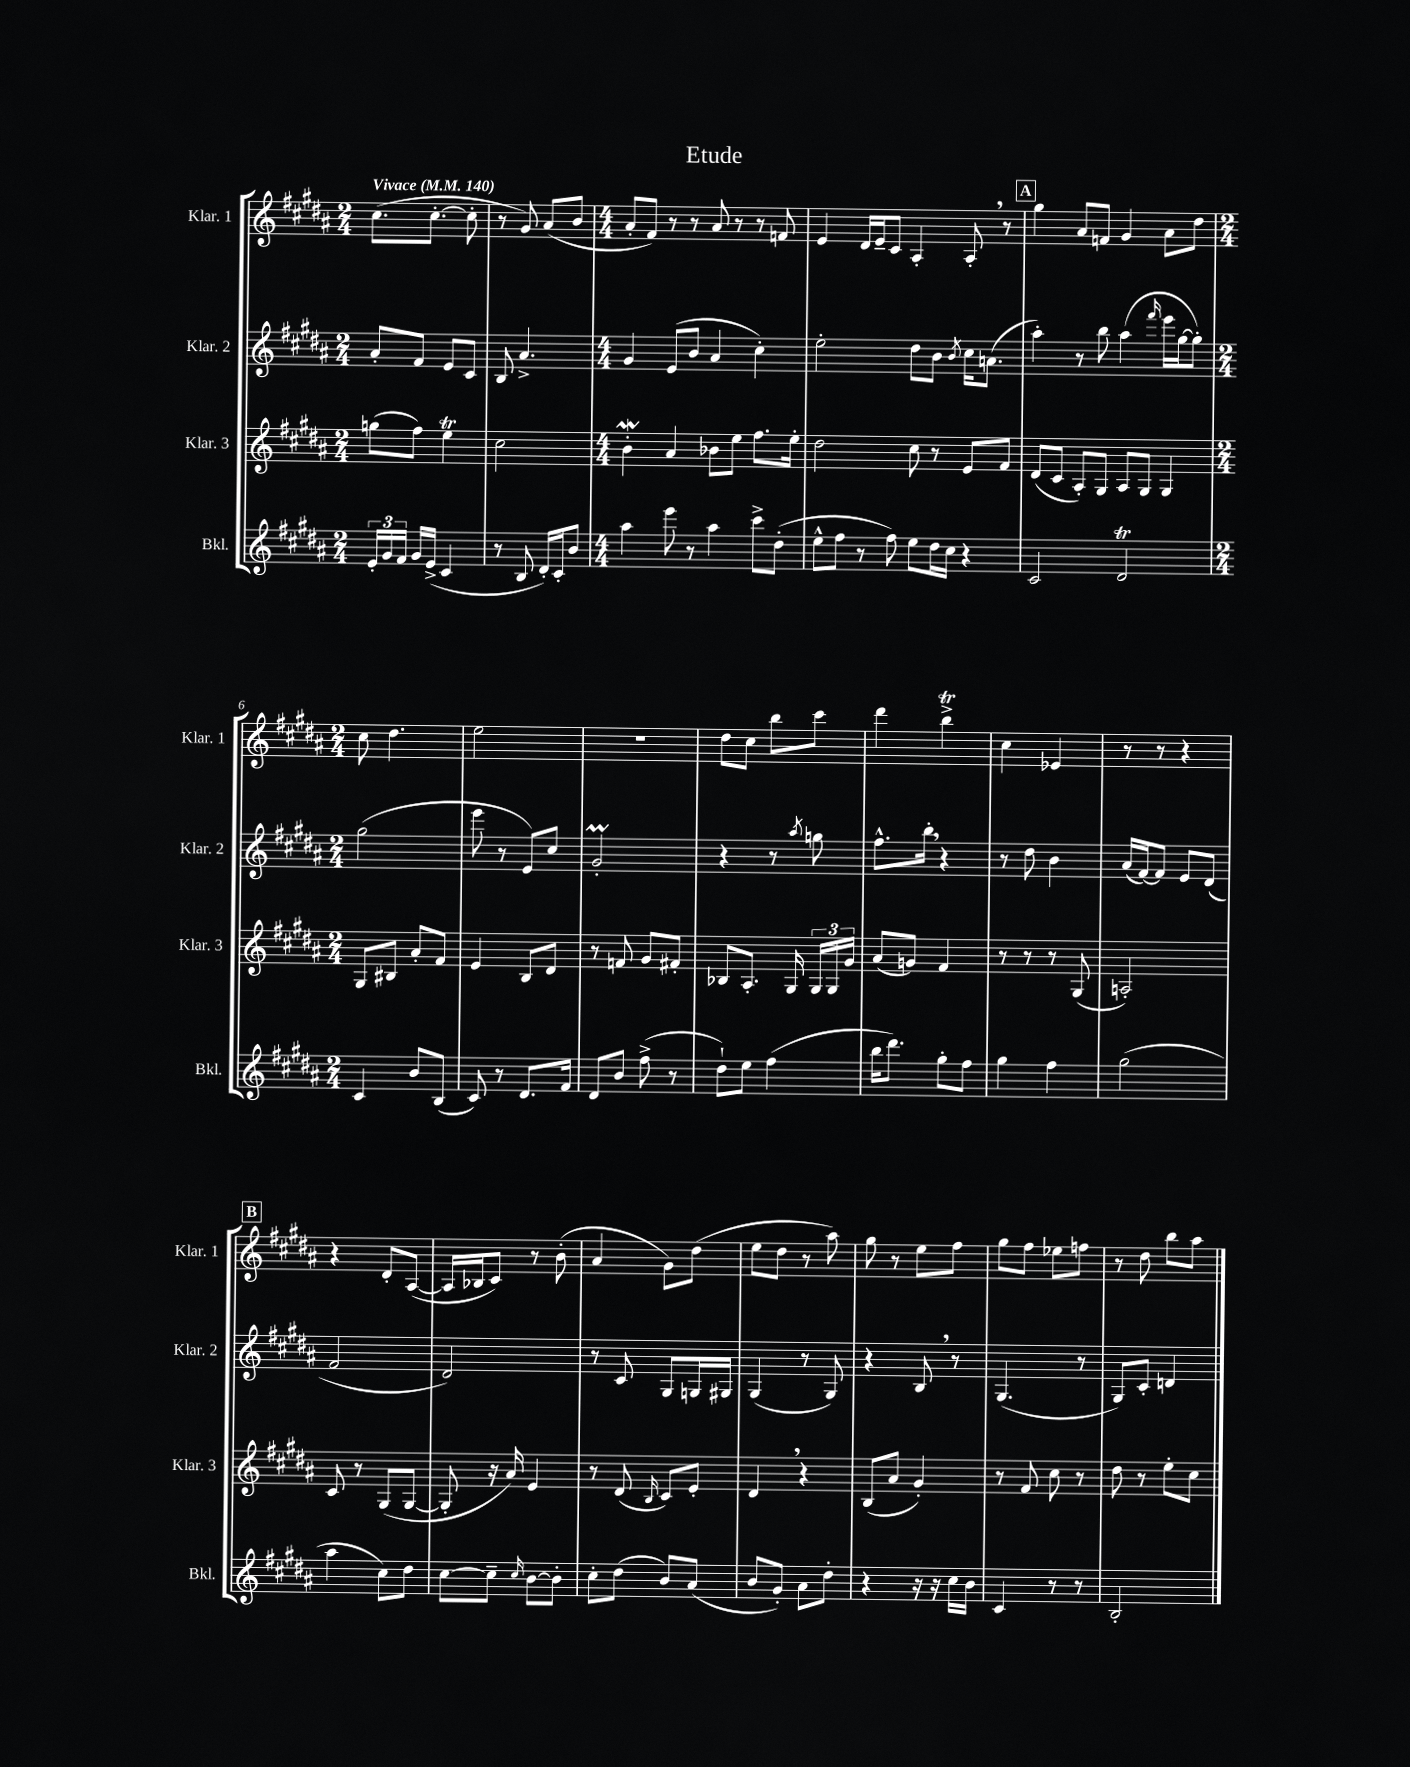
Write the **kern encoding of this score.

**kern	**kern	**kern	**kern
*staff4	*staff3	*staff2	*staff1
*clefG2	*clefG2	*clefG2	*clefG2
*k[f#c#g#d#a#]	*k[f#c#g#d#a#]	*k[f#c#g#d#a#]	*k[f#c#g#d#a#]
*M2/4	*M2/4	*M2/4	*M2/4
*MM140	*MM140	*MM140	*MM140
24e'	(8gg	8a#'	(8.cc#
24g#	.	.	.
24f#	.	.	.
16g#	8ff#)	8f#	.
(16e^	.	.	[8.cc#'
4c#	4ee	8e	.
.	.	8c#	8cc#']
=	=	=	=
8r	2cc#	8B	8r
8B	.	4.a#^	8g#)
16d#')	.	.	(8a#
16c#'	.	.	.
8b	.	.	8b
=	=	=	=
*M4/4	*M4/4	*M4/4	*M4/4
4aa#	4b'	4g#	8a#'
.	.	.	8f#)
8eee	4a#	(8e	8r
8r	.	8b	8r
4aa#	8b-	4a#	8a#
.	8ee	.	8r
8ccc#^	8.ff#	4cc#')	8r
(8dd#'	.	.	8f
.	16ee'	.	.
=	=	=	=
8ee^^	2dd#	2ee'	4e
8ff#	.	.	.
8r	.	.	16d#
.	.	.	16e~
8ff#)	.	.	8c#
8ee	8cc#	8dd#	4A#'
16dd#	8r	8b	.
16cc#	.	.	.
.	.	8qb	.
4r	8e	16cc#	8A#'
.	.	(8.a	.
.	8f#	.	8r
=	=	=	=
2c#	(8d#	4aa#')	4gg#
.	8c#	.	.
.	8A#')	8r	8a#
.	8G#	8bb	8f
2d#	8A#	(4aa#	4g#
.	8G#	.	.
.	.	16qqfff#	.
.	4G#	16eee	8a#
.	.	[16gg#	.
.	.	8gg#'])	8dd#
=	=	=	=
*M2/4	*M2/4	*M2/4	*M2/4
4c#	8G#	(2gg#	8cc#
.	8B#	.	4.dd#
8b	8a#'	.	.
(8B	8f#	.	.
=	=	=	=
8c#)	4e	8eee	2ee
8r	.	8r	.
8.d#	8B	8e)	.
.	8d#	8cc#	.
16f#	.	.	.
=	=	=	=
8d#	8r	2g#'	2r
8b	8f	.	.
(8ff#^	8g#	.	.
8r	8f#'	.	.
=	=	=	=
8dd#`)	8B-	4r	8dd#
8ee	8.A#'	.	8cc#
(4ff#	.	8r	8bb
.	16G#	.	.
.	.	8qaa#	.
.	24G#	8gg	8ccc#
.	24G#	.	.
.	24g#	.	.
=	=	=	=
16bb	(8a#	8.ff#^^	4ddd#
8.ddd#)	.	.	.
.	8g)	.	.
.	.	16bb'	.
8gg#'	4f#	4r	4bb^
8ff#	.	.	.
=	=	=	=
4gg#	8r	8r	4cc#
.	8r	8dd#	.
4ff#	8r	4b	4e-
.	(8G#	.	.
=	=	=	=
(2gg#	2A')	(16a#	8r
.	.	[16f#)	.
.	.	8f#]	8r
.	.	8e	4r
.	.	(8d#	.
=	=	=	=
4aa#	8c#	2f#	4r
.	8r	.	.
8cc#)	(8G#	.	8d#'
8dd#	[8G#	.	([8A#
=	=	=	=
[8cc#	8G#']	2d#)	16A#]
.	.	.	16B-
8cc#~]	16r	.	8c#)
.	16a#)	.	.
16qqcc#	.	.	.
[8b	4e	.	8r
8b']	.	.	(8b'
=	=	=	=
8cc#'	8r	8r	4a#
(8dd#	(8d#	8c#	.
.	16qqB	.	.
8b)	8c#)	8G#	8g#)
(8a#	8e'	16G	(8dd#
.	.	16G#	.
=	=	=	=
8b	4d#	(4G#	8ee
8g#')	.	.	8dd#
8a#	4r	8r	8r
8dd#'	.	8G#)	8aa#)
=	=	=	=
4r	(8B	4r	8gg#
.	8a#	.	8r
16r	4g#')	8B	8ee
16r	.	.	.
16cc#	.	8r	8ff#
16b	.	.	.
=	=	=	=
4c#	8r	(4.G#	8gg#
.	8f#	.	8ff#
8r	8cc#	.	8ee-
8r	8r	8r	8ff
=	=	=	=
2B'	8dd#	8G#)	8r
.	8r	8c#'	8dd#
.	8ee'	4d	8bb
.	8cc#	.	8aa#
==	==	==	==
*-	*-	*-	*-
